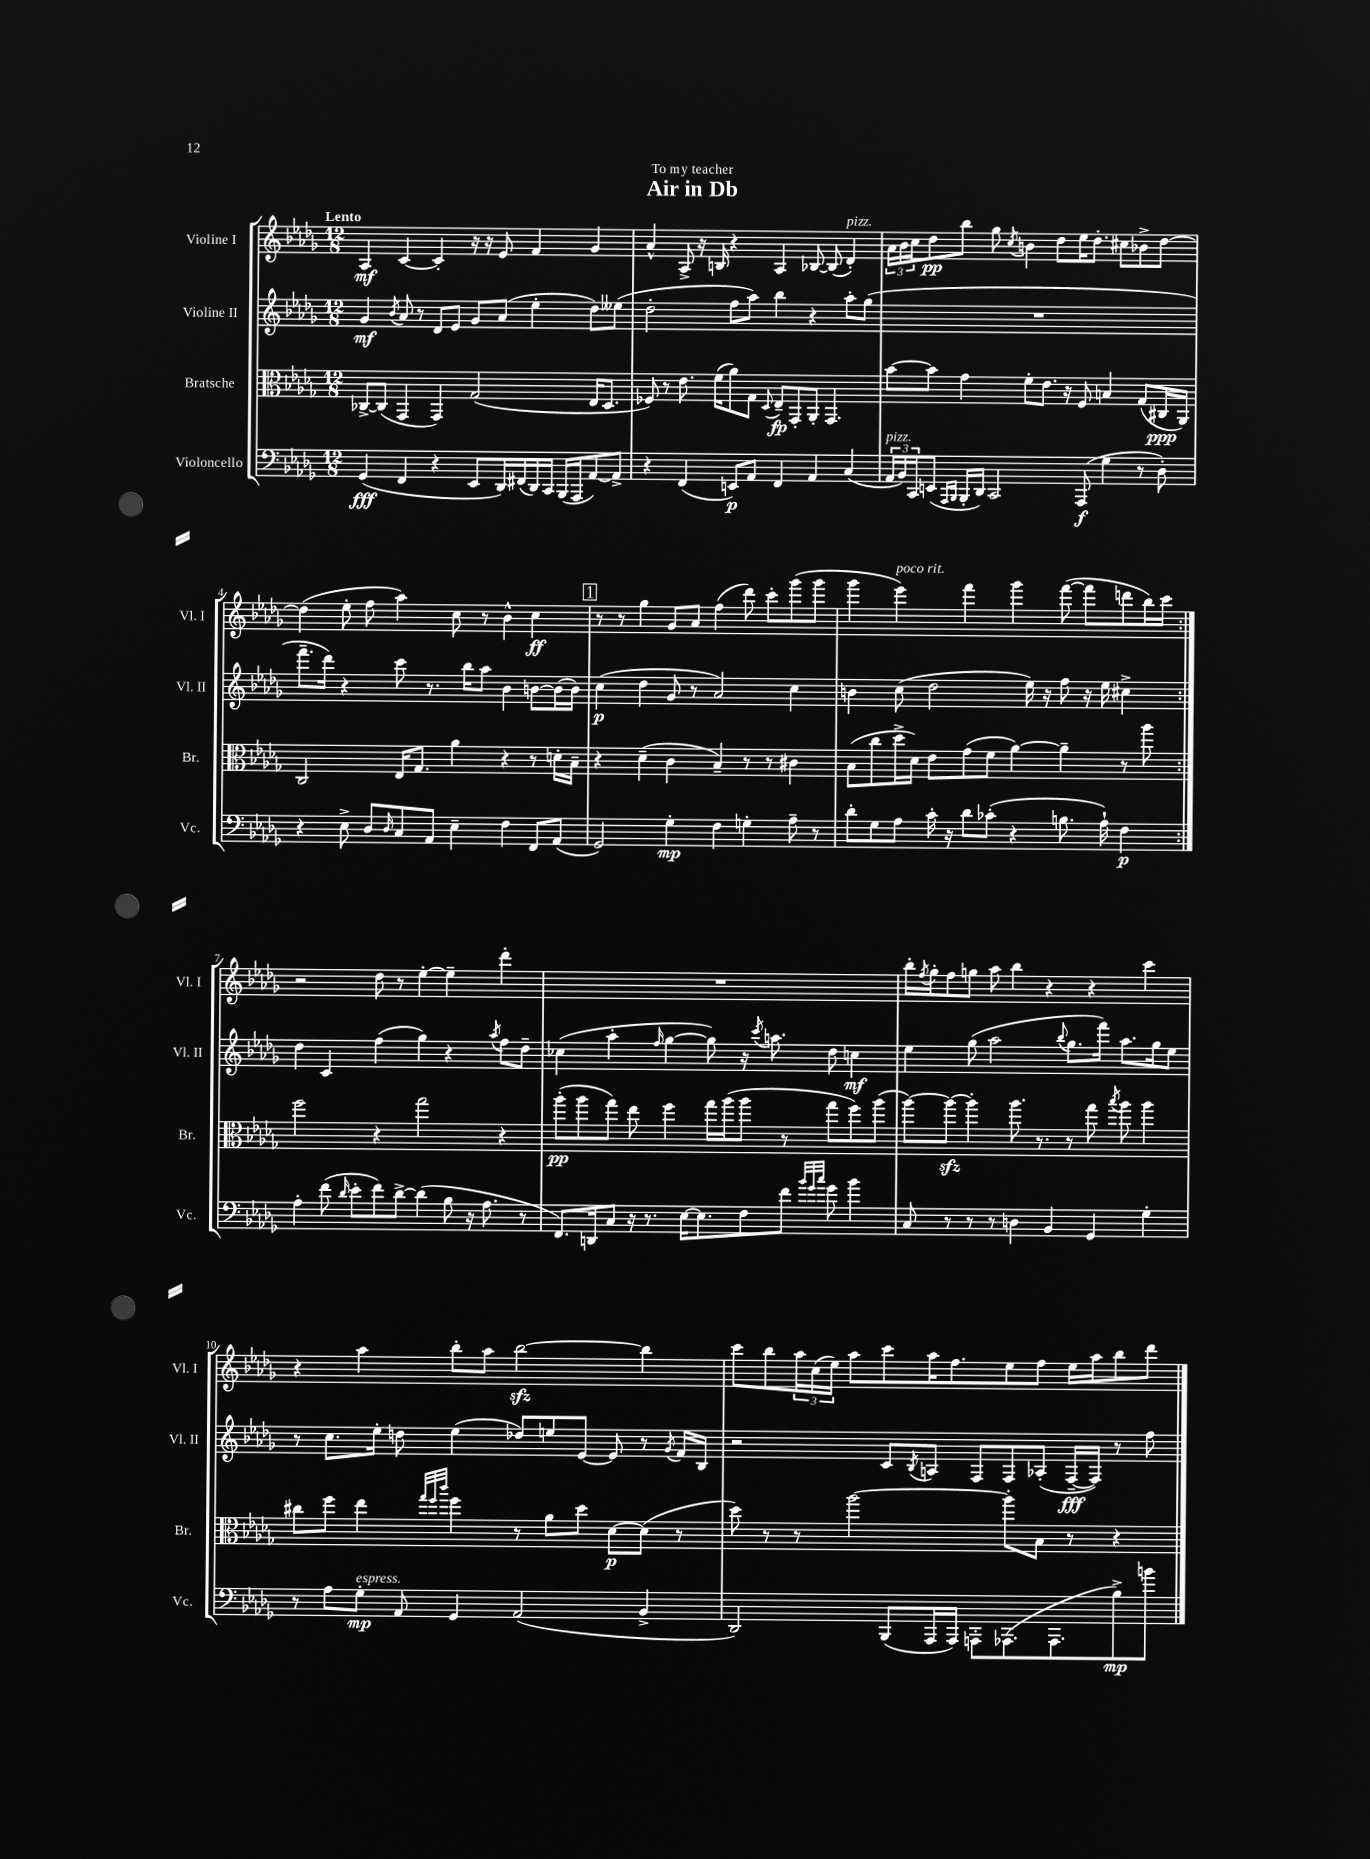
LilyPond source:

\header { title = "Air in Db" dedication = "To my teacher" }
<<
\new StaffGroup <<
\new Staff = "s0" \with { instrumentName = "Violine I" shortInstrumentName = "Vl. I" } {
    \clef treble \key des \major \numericTimeSignature \time 12/8 \tempo "Lento"
    \repeat volta 2 { aes4\mf c'4~ c'4-. r16 r16 ees'8 f'4 ges'4 |
    aes'4-^ aes8-> r16 b16 r4 aes4 bes8~ bes8( des'4-.^\markup { \italic "pizz." }) |
    \tuplet 3/2 { aes'16 bes'16 c''16 } des''8\pp bes''8 ges''8 \acciaccatura { c''8 } b'4 des''8 ees''16 des''8.-. cis''8 bes'8-> des''8~ |
    des''4( ees''8-. f''8 aes''4) c''8 r8 bes'4-^ c''4\ff |
    \mark \markup { \box "1" } r8 r8 ges''4 ges'8 aes'8 f''4( des'''8) c'''8-. ges'''8( ges'''8 |
    ges'''4 ees'''4^\markup { \italic "poco rit." }) f'''4 ges'''4 f'''8~( f'''8 d'''8 bes''16) c'''16 | }
    r2 des''8 r8 ees''4~-. ees''4-- des'''4-. |
    R1. |
    bes''16-. \acciaccatura { f''8 } ges''16-. f''8 g''8 aes''8 bes''4 r4 r4 c'''4 |
    r4 aes''4 bes''8-. aes''8 bes''2~\sfz bes''4 |
    c'''8 bes''8 \tuplet 3/2 { aes''16 c''16( ees''16) } aes''8 c'''8 aes''16 f''8. ees''8 f''8 ees''16 aes''16 bes''8 des'''8 \bar "|." |
}
\new Staff = "s1" \with { instrumentName = "Violine II" shortInstrumentName = "Vl. II" } {
    \clef treble \key des \major \numericTimeSignature \time 12/8
    \repeat volta 2 { ges'4\mf \acciaccatura { bes'8 } aes'8 r8 des'8 ees'8 ges'8 aes'8( ees''4-. des''8) eeses''8( |
    des''2-. f''8 aes''8) bes''4 r4 aes''8-. ges''8( |
    R1. |
    f'''8.-- des'''16) r4 c'''8 r8. bes''16 aes''8 bes'4 b'8~ b'16( b'16) |
    \mark \markup { \box "1" } c''4\p( des''4 ges'8 r8 aes'2) c''4 |
    b'4 c''8( des''2 ees''16) r16 f''8 r16 ees''16 cis''4-> | }
    des''4 c'4 f''4( ges''4) r4 \acciaccatura { aes''8 } f''8 des''8-- |
    ces''4( aes''4-. \grace { f''16 } ges''4~ ges''8) r16 \acciaccatura { c'''8 } a''8. des''8 c''4\mf |
    ees''4 ges''8( aes''2 \appoggiatura { bes''8 } ges''8. f'''16) aes''8. ges''16 ees''8 |
    r8 c''8. ees''16-. d''8 ees''4( des''8) e''8 ees'8~ ees'8 r8 \acciaccatura { ges'8 } f'16 bes16 |
    r2 c'8 \acciaccatura { bes8 } a8 f8 f8 aes8-.( f16~--\fff f16) r8 f''8 \bar "|." |
}
\new Staff = "s2" \with { instrumentName = "Bratsche" shortInstrumentName = "Br." } {
    \clef alto \key des \major \numericTimeSignature \time 12/8
    \repeat volta 2 { ces8~-> ces8( ges,4 ges,4) ges2( ees16 des8. |
    fes8) r8 ees'8. f'16( aes'8) ges8 \appoggiatura { des8 } ees8--\fp ges,8-. aes,8-. ges,4. |
    bes'8~ bes'8 ges'4 f'8-. ees'8. r16 f8 b4 ges8( cis16\ppp aes,16) |
    c2 ees16 ges8. aes'4 r4 r8 d'16-. bes16-- |
    \mark \markup { \box "1" } r4 des'4--( c'4 bes4--) r8 r8 cis'4 |
    bes8( c''8 des''16-> des'16) ees'8 ges'8( f'8 aes'4~) aes'4-- r8 aes''8 | }
    f''2 r4 ges''2 r4 |
    aes''8-.\pp( aes''8 ges''8) ees''8 f''4 ges''16 aes''16( aes''8 r8 ges''8 f''8) aes''8( |
    aes''8~) aes''8~\sfz aes''4-. aes''8. r8. r8 ges''8 \acciaccatura { bes''8 } aes''8 aes''4 |
    cis''8 f''8 ees''4 \grace { ges''32 f''32 c'''32 } f''4 r8 aes'8 des''8 des'8~\p des'8( r8 |
    des''8) r8 r8 aes''2~ aes''8-. bes8 r8 r4 \bar "|." |
}
\new Staff = "s3" \with { instrumentName = "Violoncello" shortInstrumentName = "Vc." } {
    \clef bass \key des \major \numericTimeSignature \time 12/8
    \repeat volta 2 { ges,4\fff( f,4 r4 ees,8 des,16) fis,16( des,16) c,16 bes,,16( aes,,16 aes,8~) aes,8-> |
    r4 f,4( e,8\p) aes,8 f,4 aes,4 c4( |
    \tuplet 3/2 { aes,16^\markup { \italic "pizz." } bes,16) c,16 } e,8( \grace { aes,,16 bes,,16 } bes,,16-. des,16) c,2 aes,,8\f( ges4 r8 des8-.) |
    r4 ees8-> des8 \grace { des16 } c8 aes,8 ees4-- f4 f,8 aes,8( |
    \mark \markup { \box "1" } ges,2) ges4-.\mp f4 g4-. aes8-- r8 |
    des'8-. ges8 aes8 c'16-. r16 des'8 ces'8-.( r4 b8. aes16-!) f4\p | }
    aes4-. f'8( \grace { des'16 } ees'8-. f'8) des'8~-> des'4( bes8 r16 aes8. r8 |
    f,8.) d,16 c8 r16 r8. ees16~ ees8. f8 f'8 \grace { bes'32 ges'32 c''32 } ges'8 bes'4 |
    c8 r8 r8 r8 d4 bes,4 ges,4 ges4-. |
    r8 aes8 ges8-.\mp^\markup { \italic "espress." } aes,8 ges,4 aes,2( bes,4-> |
    des,2) bes,,8( aes,,16 aes,,16) a,,8-. aes,,8.( aes,,8. bes8->\mp) b'8 \bar "|." |
}
>>
>>
